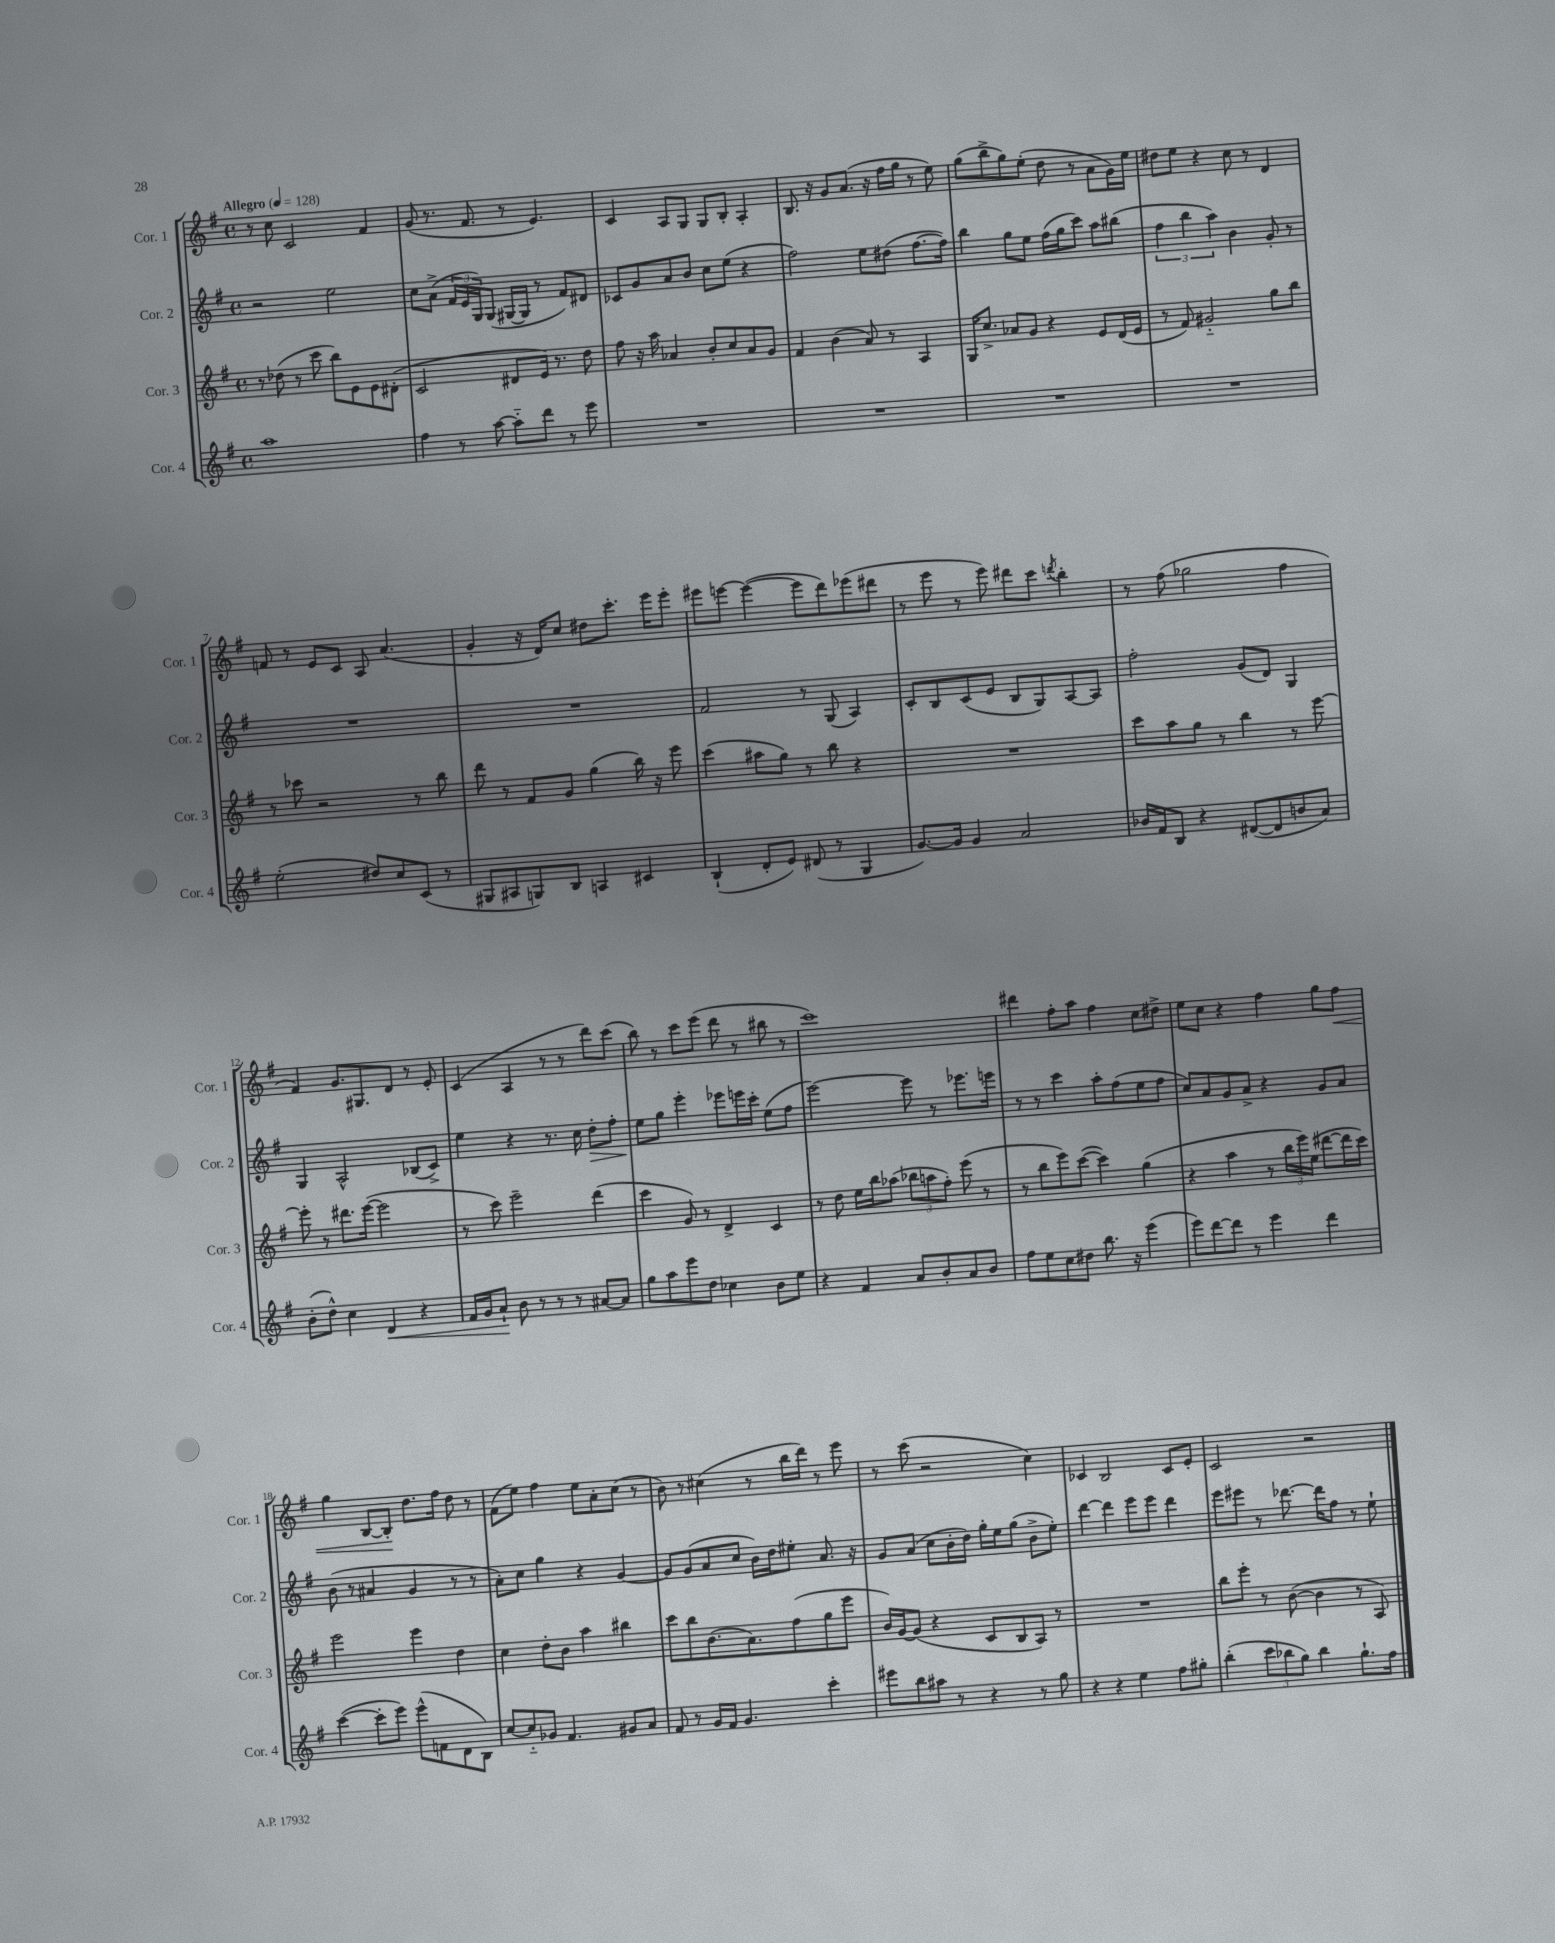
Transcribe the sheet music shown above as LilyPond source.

<<
\new StaffGroup <<
\new Staff = "s0" \with { instrumentName = "Cor. 1" shortInstrumentName = "Cor. 1" } {
    \clef treble \key g \major \defaultTimeSignature \time 4/4 \tempo "Allegro" 4 = 128
    r8 c''8 c'2 fis'4 |
    g'8( r8. fis'8. r8 e'4.) |
    c'4 a8 g8 g8 b8-. a4-. |
    b8. r16 g'8 a'8.( r16 fis''16 g''16 r8 e''8) |
    g''8( b''8-> g''8) e''8-.( d''8 r8 a'8 g'16) e''16 |
    dis''8 e''8 r4 c''8 r8 d'4 |
    f'8 r8 e'8 c'8 a8 a'4.( |
    g'4-. r16 d'16) c''8 dis''8 c'''8.-. e'''16 e'''8-. |
    eis'''8 e'''8~ e'''4~( e'''8 d'''8) ees'''8( dis'''8 |
    r8 e'''8 r8 e'''8) dis'''8 c'''8 \acciaccatura { d'''8 } b''4-. |
    r8 fis''8( ges''2 fis''4 |
    fis'4) g'8. gis8. d'8 r8 e'8-. |
    c'4( a4 r8 r8 d'''8) c'''8( |
    b''8) r8 c'''8 e'''8( d'''8 r8 bis''8 r8 |
    c'''1) |
    dis'''4 fis''8-. a''8 fis''4 c''8 dis''8-> |
    e''8 c''8 r4 fis''4 g''8 fis''8\< |
    g''4 b8~ b8-.\! d''8. fis''16 d''8 r8 |
    fis'8( e''8) fis''4 e''8 a'8-. c''8( r8 |
    b'8) r8 cis''4( r8 b''16 d'''16) r8 e'''8 |
    r8 c'''8( r2 c''4) |
    ces'4 b2 ces'8 e'8-. |
    c'2 r2 \bar "|." |
}
\new Staff = "s1" \with { instrumentName = "Cor. 2" shortInstrumentName = "Cor. 2" } {
    \clef treble \key g \major \defaultTimeSignature \time 4/4
    r2 e''2 |
    c''8 a'8->( \tuplet 3/2 { fis'16 e'16 g16) } g8( gis16~ gis16 r8 fis'8) dis'8 |
    ces'8 g'8 a'8 b'8 c''8 e''8( r4 |
    fis''2) e''8 dis''8( fis''8.~ fis''16) |
    b''4 g''8 e''8 fis''16( g''16 c'''8) a''8 bis''8( |
    \tuplet 3/2 { fis''4 b''4 a''4) } b'4 g'8-. r8 |
    R1 |
    R1 |
    fis'2 r8 g8( a4) |
    c'8-. b8 c'8( e'8 b8 g8) a8~ a8 |
    fis''2-. g'8( d'8) g4 |
    g4 a2-^ bes8( c'8->) |
    e''4 r4 r8. c''16 d''8-.\> fis''8-. |
    e''8\! g''8 e'''4-. ees'''8 e'''16 c'''16-. e''8( fis''8 |
    e'''2~) e'''8 r8 ees'''8. e'''16 |
    r8 r8 c'''4 a''8-. fis''8( e''8 fis''8 |
    c''8) a'8 g'8 a'8-> r4 g'8 a'8 |
    b'8( r8 ais'4 g'4 r8 r8 |
    a'8-.) c''8 g''4 r4 g'4~ |
    g'8 g'8( a'8 c''8 b'16) d''16 eis''8-. a'8. r16 |
    g'8 a'8( c''8 b'16-. d''16) g''16-. e''16 g''8( b'8-> e''8-.) |
    d'''4~ d'''4 e'''8 e'''8 d'''4 |
    e'''8 eis'''8 r8 des'''8.~ des'''16 fis''8 r8 e''8-! \bar "|." |
}
\new Staff = "s2" \with { instrumentName = "Cor. 3" shortInstrumentName = "Cor. 3" } {
    \clef treble \key g \major \defaultTimeSignature \time 4/4
    r8 des''8( r8 c'''8 b''8) e'8 e'8 dis'8-.( |
    c'2 dis'8 e'16) r8. d''8 |
    fis''8 r16 a''16 aes'4 b'8-. c''8 aes'8 g'8 |
    fis'4 b'4( a'8) r8 a4 |
    g16 c''8.-> aes'8 g'8 r4 e'8 d'16( e'16 |
    r8 fis'8) gis'2-_ g''8 b''8 |
    r8 ces'''8 r2 r8 b''8 |
    d'''8 r8 fis'8 g'8 g''4( b''16) r16 e'''8 |
    c'''4( ais''8 g''8) r8 b''8 r4 |
    R1 |
    c'''8 a''8 g''8 r8 b''4 r8 e'''8~ |
    e'''8-. r8 dis'''8. e'''16~( e'''2 |
    r8 c'''8) e'''2-- d'''4( |
    c'''4 g'8) r8 d'4-> c'4 |
    r8 d''8 e''16 b''16 aes''8( \tuplet 3/2 { bes''8 a''8 fis''8-.) } e'''8( r8 |
    r8 b''8 e'''8) c'''8~( c'''4) g''4( |
    r4 a''4 r8 \tuplet 3/2 { b''16 e'''16) e''16( } dis'''8~ dis'''16 c'''16) |
    e'''2 e'''4 d''4 |
    c''4 d''8-. b'8 a''4 bis''4 |
    c'''8 b''8 b'8.( a'8.) fis''8( g''8 e'''8 |
    b'16) g'16~ g'8( r4 c'8 b8 a8) r8 |
    R1 |
    b''8 e'''8-. r8 b'8~( b'4 r8 a8) \bar "|." |
}
\new Staff = "s3" \with { instrumentName = "Cor. 4" shortInstrumentName = "Cor. 4" } {
    \clef treble \key g \major \defaultTimeSignature \time 4/4
    a''1 |
    fis''4 r8 a''8~ a''8-_ d'''8 r8 e'''8 |
    R1 |
    R1 |
    R1 |
    R1 |
    e''2-.( dis''8) c''8 c'8( r8 |
    gis8 ais8 g8) b8 a4 cis'4 |
    b4-!( d'8-. e'8) dis'8( r8 g4 |
    g'8.~) g'16 g'4 a'2 |
    bes'16 fis'16 b8 r4 dis'8~( dis'8 b'8 a'8) |
    b'8-.( d''8-^) c''4 d'4\< r4 |
    fis'16 g'16 a'8-!\! b'8 r8 r8 r8 ais'8~ ais'8 |
    g''8 a''8 e'''8 d''8 ces''4 b'8 e''8 |
    r4 fis'4 a'8 b'8-. a'8 b'8 |
    fis''8 e''8 c''8 dis''8 b''8. r16 e'''4( |
    e'''8) d'''8~ d'''8 r8 e'''4 d'''4 |
    c'''4~( c'''8-. e'''8) e'''8-^( f'8 d'8 b8) |
    c''8~ c''8-_ ges'8 fis'4. gis'8 a'8 |
    fis'8 r8 g'16 fis'16 g'4. c'''4-. |
    eis'''8 b''8 ais''8 r8 r4 r8 g''8 |
    r4 r4 e''4 fis''8 gis''8-. |
    b''4-.( \tuplet 3/2 { c'''8 bes''8 g''8) } bes''4 g''8.-! fis''16 \bar "|." |
}
>>
>>
